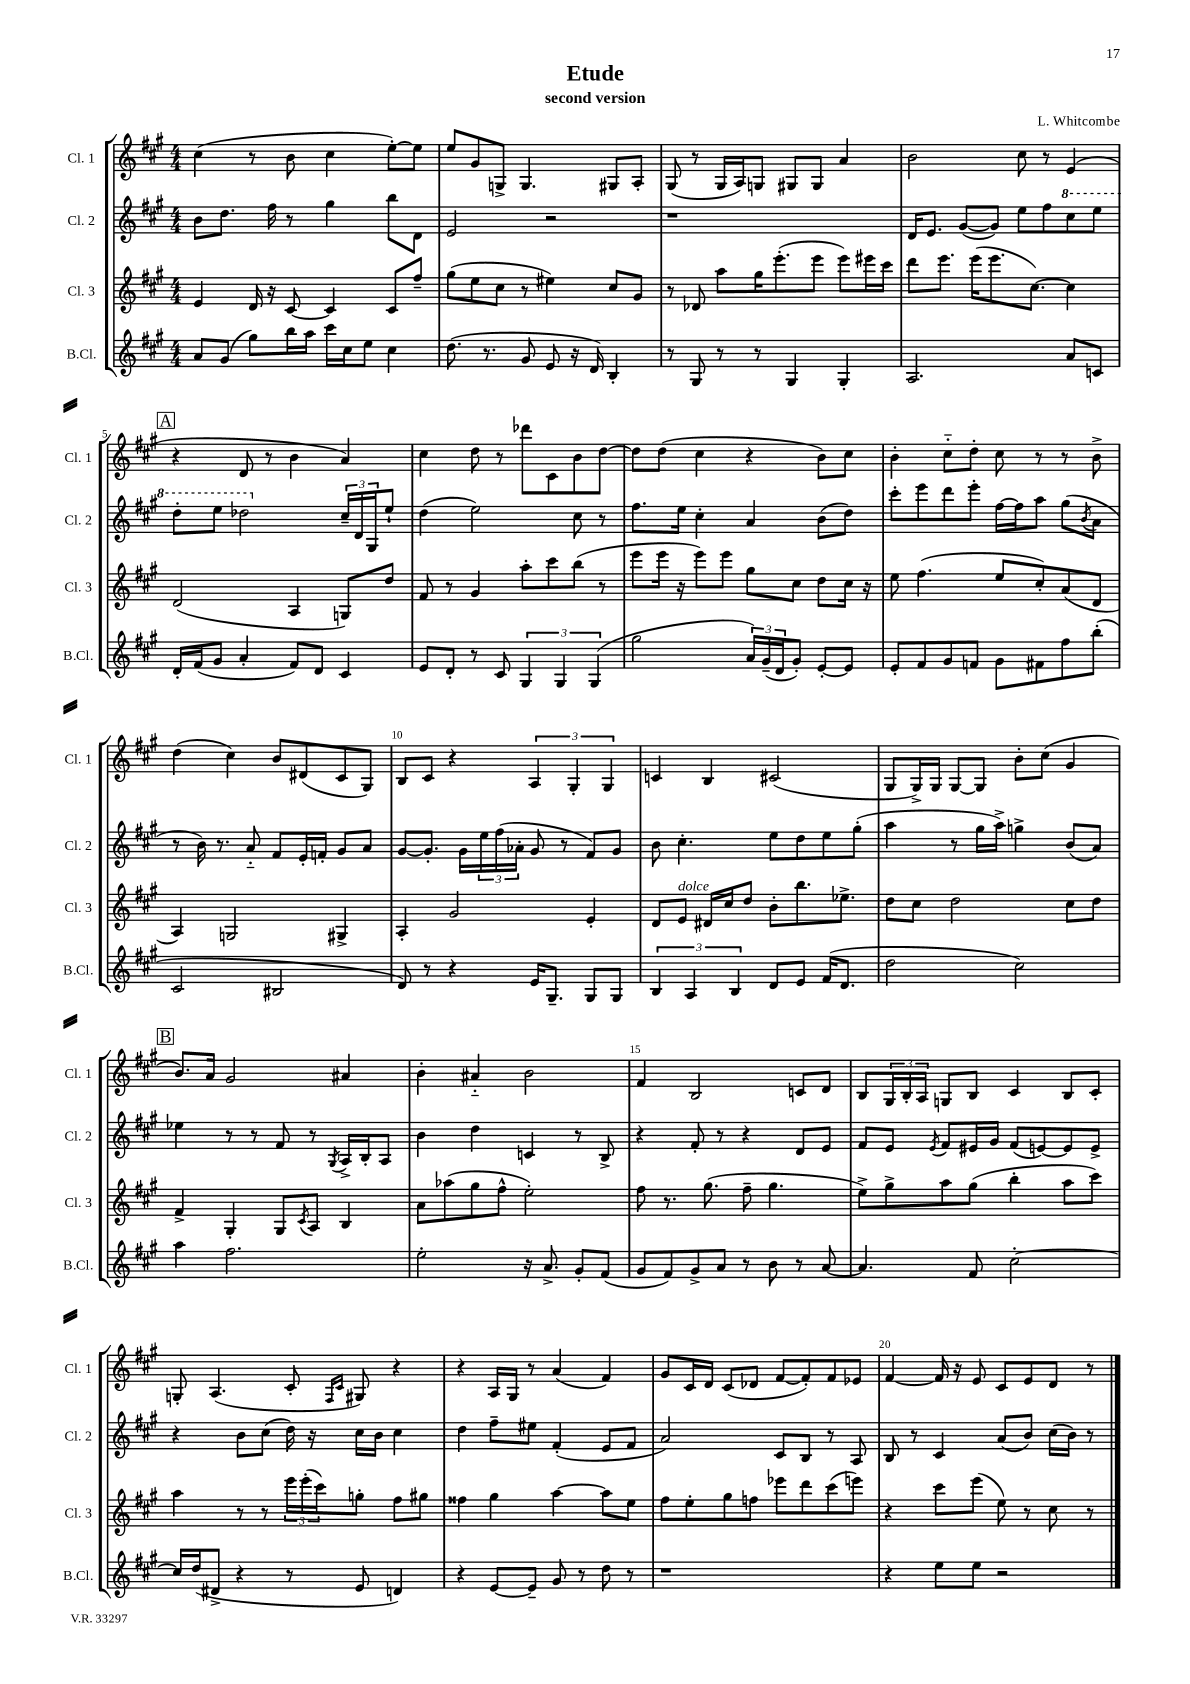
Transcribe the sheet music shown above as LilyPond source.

\header { title = "Etude" composer = "L. Whitcombe" subtitle = "second version" }
<<
\new StaffGroup <<
\new Staff = "s0" \with { instrumentName = "Cl. 1" shortInstrumentName = "Cl. 1" } {
    \clef treble \key a \major \numericTimeSignature \time 4/4
    cis''4( r8 b'8 cis''4 e''8~-.) e''8 |
    e''8 gis'8 g8-> g4. gis8 a8-. |
    gis8( r8 gis16 a16) g8 gis8 gis8 a'4 |
    b'2 cis''8 r8 e'4( |
    \mark \markup { \box "A" } r4 d'8 r8 b'4 a'4) |
    cis''4 d''8 r8 des'''8 cis'8 b'8 d''8~ |
    d''8 d''8( cis''4 r4 b'8) cis''8 |
    b'4-. cis''8-_ d''8-. cis''8 r8 r8 b'8-> |
    d''4( cis''4) b'8 dis'8( cis'8 gis8) |
    b8 cis'8 r4 \tuplet 3/2 { a4 gis4-. gis4 } |
    c'4 b4 cis'2( |
    gis8 gis16->) gis16 gis8~ gis8 b'8-. cis''8( gis'4 |
    \mark \markup { \box "B" } b'8.) a'16 gis'2 ais'4 |
    b'4-. ais'4-_ b'2 |
    fis'4 b2 c'8 d'8 |
    b8 \tuplet 3/2 { gis16 b16-. a16 } g8 b8 cis'4 b8 cis'8-. |
    g8-. a4.( cis'8-. \grace { fis16 cis'16 } gis8) r4 |
    r4 a16 gis16 r8 a'4( fis'4) |
    gis'8 cis'16 d'16 cis'8( des'8 fis'8~ fis'8-.) fis'8 ees'8 |
    fis'4~ fis'16 r16 e'8 cis'8 e'8 d'8 r8 \bar "|." |
}
\new Staff = "s1" \with { instrumentName = "Cl. 2" shortInstrumentName = "Cl. 2" } {
    \clef treble \key a \major \numericTimeSignature \time 4/4
    b'8 d''8. fis''16 r8 gis''4 b''8 d'8 |
    e'2 r2 |
    r1 |
    d'16 e'8. gis'8~( gis'8) e''8 fis''8 \ottava #1 cis'''8 e'''8 |
    \mark \markup { \box "A" } d'''8-. e'''8 des'''2 \ottava #0 \tuplet 3/2 { cis''16-- d'16 gis16 } e''8-! |
    d''4( e''2) cis''8 r8 |
    fis''8. e''16 cis''4-. a'4 b'8( d''8) |
    cis'''8-. e'''8 d'''8 e'''8-. fis''16~ fis''16 a''8 gis''8( \acciaccatura { b'8 } a'8 |
    r8 b'16) r8. a'8-_ fis'8 e'16-. f'16-. gis'8 a'8 |
    gis'8~ gis'8.-. gis'16 \tuplet 3/2 { e''16 fis''16( aes'16-. } gis'8 r8 fis'8) gis'8 |
    b'8 cis''4.-. e''8 d''8 e''8 gis''8-.( |
    a''4 r8 gis''16 a''16->) g''4-> b'8( a'8) |
    \mark \markup { \box "B" } ees''4 r8 r8 fis'8 r8 \acciaccatura { gis8 } a16-> b16-. a8 |
    b'4 d''4 c'4 r8 b8-> |
    r4 fis'8-. r8 r4 d'8 e'8 |
    fis'8 e'8 \acciaccatura { e'8 } fis'8 eis'16 gis'16 fis'8( e'8~) e'8 e'8-> |
    r4 b'8 cis''8( d''16) r16 cis''16 b'16 cis''4 |
    d''4 fis''8-- eis''8 fis'4-.( e'8 fis'8 |
    a'2) cis'8 b8 r8 a8 |
    b8 r8 cis'4 a'8( b'8) cis''16( b'16) r8 \bar "|." |
}
\new Staff = "s2" \with { instrumentName = "Cl. 3" shortInstrumentName = "Cl. 3" } {
    \clef treble \key a \major \numericTimeSignature \time 4/4
    e'4 d'16 r16 cis'8~ cis'4 cis'8 fis''8-- |
    gis''8( e''8 cis''8 r8 eis''4) cis''8 gis'8 |
    r8 des'8 a''8 gis''16 e'''8.-.( e'''8 e'''8) eis'''16 cis'''16 |
    d'''8 e'''8. e'''16( e'''8. cis''8.~) cis''4 |
    \mark \markup { \box "A" } d'2( a4 g8) d''8 |
    fis'8 r8 gis'4 a''8-. cis'''8 b''8( r8 |
    e'''8 e'''16 r16 e'''8) e'''8 gis''8 cis''8 d''8 cis''16 r16 |
    e''8 fis''4.( e''8 cis''8-.) a'8( d'8 |
    a4) g2 gis4-> |
    a4-. gis'2 e'4-. |
    d'8 e'8^\markup { \italic "dolce" } dis'16 cis''16 d''8 b'8-. b''8. ees''8.-> |
    d''8 cis''8 d''2 cis''8 d''8 |
    \mark \markup { \box "B" } fis'4-> gis4-. gis8 \acciaccatura { cis'8 } a8 b4 |
    a'8 aes''8( gis''8 fis''8-^ e''2-.) |
    fis''8 r8. gis''8.( fis''8-- gis''4. |
    e''8->) gis''8-> a''8 gis''8( b''4-. a''8 cis'''8) |
    a''4 r8 r8 \tuplet 3/2 { e'''16 e'''16-.( cis'''16) } g''8-. fis''8 gis''8 |
    fisis''4 gis''4 a''4~ a''8 e''8 |
    fis''8 e''8-. gis''8 f''8 ees'''8 d'''8 cis'''8( e'''8) |
    r4 cis'''8 e'''8( e''8) r8 cis''8 r8 \bar "|." |
}
\new Staff = "s3" \with { instrumentName = "B.Cl." shortInstrumentName = "B.Cl." } {
    \clef treble \key a \major \numericTimeSignature \time 4/4
    a'8 gis'8( gis''8) b''16 a''16 cis'''16 cis''16 e''8 cis''4 |
    d''8.( r8. gis'8 e'8 r16 d'16) b4-. |
    r8 gis8 r8 r8 gis4 gis4-. |
    a2. a'8 c'8 |
    \mark \markup { \box "A" } d'16-. fis'16( gis'8 a'4-. fis'8) d'8 cis'4 |
    e'8 d'8-. r8 cis'8 \tuplet 3/2 { gis4 gis4 gis4( } |
    gis''2 \tuplet 3/2 { a'16) gis'16--( d'16 } gis'8-.) e'8~-. e'8 |
    e'8-. fis'8 gis'8 f'8 gis'8 fis'8 fis''8 b''8-.( |
    cis'2 bis2 |
    d'8) r8 r4 e'16 gis8.-- gis8 gis8 |
    \tuplet 3/2 { b4 a4 b4 } d'8 e'8 fis'16( d'8. |
    d''2 cis''2) |
    \mark \markup { \box "B" } a''4 fis''2. |
    e''2-. r16 a'8.-> gis'8-. fis'8( |
    gis'8 fis'8) gis'8-> a'8 r8 b'8 r8 a'8~ |
    a'4. fis'8 cis''2~-. |
    cis''16 d''16( dis'8-> r4 r8 e'8 d'4) |
    r4 e'8~ e'8-- gis'8 r8 d''8 r8 |
    r1 |
    r4 e''8 e''8 r2 \bar "|." |
}
>>
>>
\layout { \context { \Score \override BarNumber.break-visibility = ##(#f #t #t) barNumberVisibility = #(every-nth-bar-number-visible 5) } }
